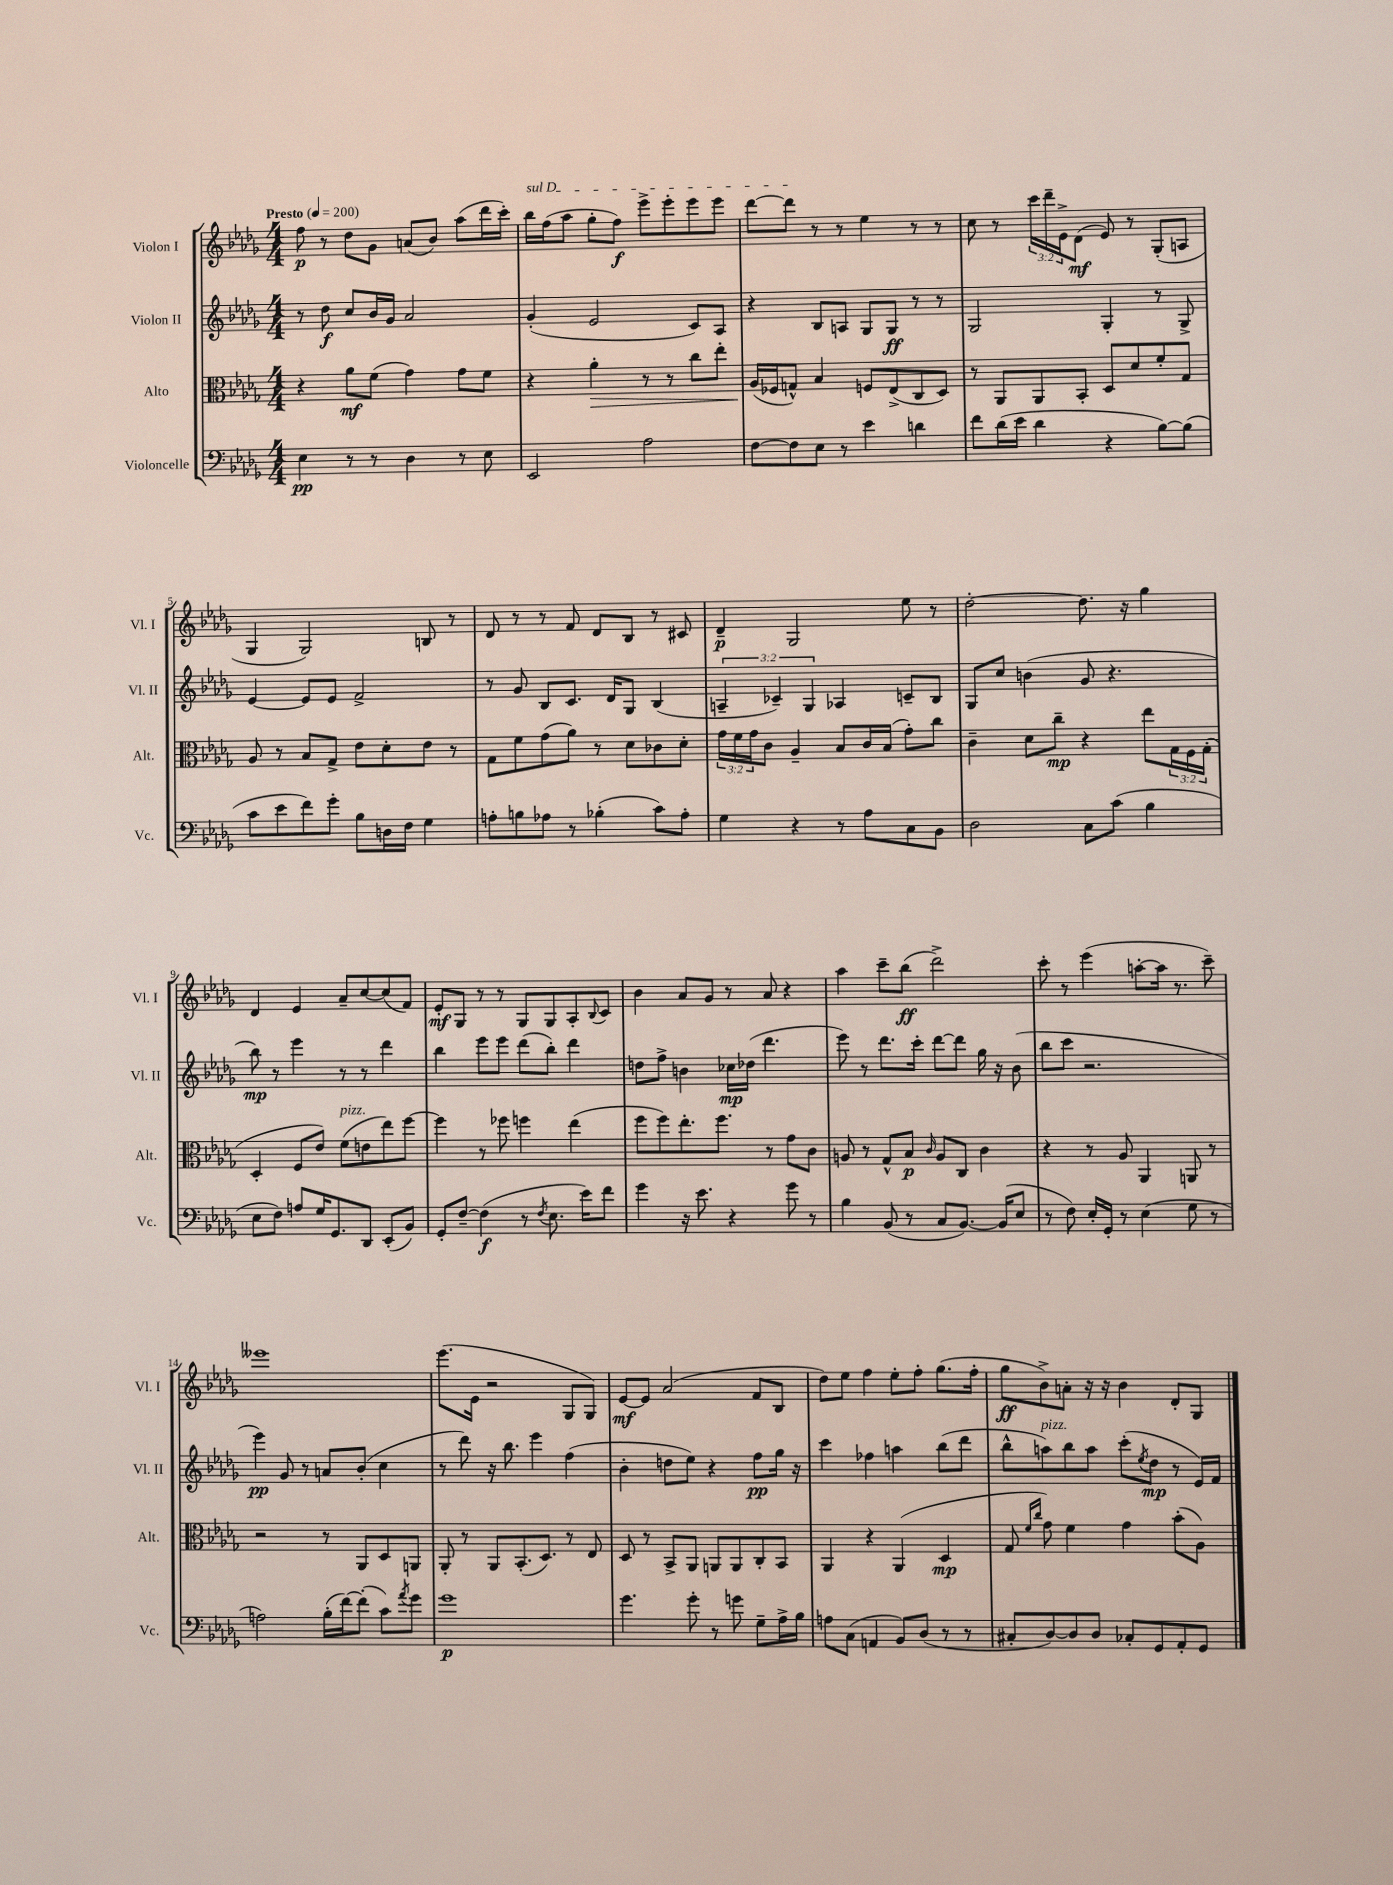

**kern	**dynam	**kern	**dynam	**kern	**dynam	**kern	**dynam
*part4	*part4	*part3	*part3	*part2	*part2	*part1	*part1
*staff4	*staff4	*staff3	*staff3	*staff2	*staff2	*staff1	*staff1
*I"Violoncelle	*	*I"Alto	*	*I"Violon II	*	*I"Violon I	*
*I'Vc.	*	*I'Alt.	*	*I'Vl. II	*	*I'Vl. I	*
*clefF4	*	*clefC3	*	*clefG2	*	*clefG2	*
*k[b-e-a-d-g-]	*	*k[b-e-a-d-g-]	*	*k[b-e-a-d-g-]	*	*k[b-e-a-d-g-]	*
*M4/4	*	*M4/4	*	*M4/4	*	*M4/4	*
*MM200	*	*MM200	*	*MM200	*	*MM200	*
=1	=1	=1	=1	=1	=1	=1	=1
!	!	!	!	!	!	!LO:TX:a:B:t=Presto	!
4E-\	pp	4r	.	8r	.	8ff\	p
.	.	.	.	8dd-\	f	8r	.
8r	.	8a-\L	mf	8cc/L	.	8dd-\L	.
8r	.	(8f\J	.	16b-/L	.	8g-\J	.
.	.	.	.	16g-/JJ	.	.	.
4D-\	.	4g-\)	.	2a-/	.	(8an/L	.
.	.	.	.	.	.	8b-/J)	.
8r	.	8g-\L	.	.	.	(8aa-\L	.
8E-\	.	8f\J	.	.	.	16ddd-\L	.
.	.	.	.	.	.	16ccc'\JJ)	.
=2	=2	=2	=2	=2	=2	=2	=2
!	!	!	!	!	!	!LO:TX:a:i:t=sul D	!
2EE-/	.	4r	.	(4g-'/	.	16bb-\LL	.
.	.	.	.	.	.	(16ff\J	.
.	.	.	.	.	.	8aa-\J	.
!	!	!	!LO:HP:b	!	!	!	!
.	.	4a-'\	>	2e-/	.	8gg-'\L	.
.	.	.	.	.	.	8ff\J)	f
2A-\	.	8r	.	.	.	8eee-^\L	.
.	.	8r	.	.	.	8eee-'\	.
.	.	8cc\L	.	8c/L)	.	8eee-\	.
.	.	8ee-'\J	.	8A-/J	.	8eee-\J	.
=3	=3	=3	=3	=3	=3	=3	=3
[8F\L	.	(16A-/LL	.	4r	.	[8ddd-\L	.
.	.	16F-X/J	]	.	.	.	.
8F\]	.	8Gn^^/J)	.	.	.	8ddd-\J]	.
8E-\J	.	4B-/	.	8B-/L	.	8r	.
8r	.	.	.	8An/J	.	8r	.
4e-\	.	8Fn/L	.	8G-/L	.	4ee-\	.
.	.	(8E-^/	.	8G-/J	ff	.	.
4dn\	.	8C/	.	8r	.	8r	.
.	.	8D-/J)	.	8r	.	8r	.
=4	=4	=4	=4	=4	=4	=4	=4
8f\L	.	8r	.	2G-/	.	8cc\	.
(16d-\L	.	8AA-/L	.	.	.	8r	.
16e-\JJ	.	.	.	.	.	.	.
4d-\	.	8AA-/	.	.	.	24ccc\LL	.
.	.	.	.	.	.	24ddd-~\	.
.	.	.	.	.	.	24e-^\J	.
.	.	8BB-'/J	.	.	.	(8d-\J	mf
4r	.	8D-/L	.	4G-'/	.	8e-/)	.
.	.	8d-/	.	.	.	8r	.
[8B-\L)	.	8f'/	.	8r	.	(8G-'/L	.
(8B-\J]	.	8G-/J	.	8G-^/	.	8An/J	.
!!LO:LB:g=z
=5	=5	=5	=5	=5	=5	=5	=5
8c\L	.	8A-/	.	[4e-/	.	4G-/	.
8e-\	.	8r	.	.	.	.	.
8f\)	.	8B-/L	.	8e-/L]	.	2G-/)	.
8g-'\J	.	8G-^/J	.	8e-/J	.	.	.
8B-\L	.	8e-\L	.	2f^/	.	.	.
16Dn\L	.	8d-'\	.	.	.	.	.
16F\JJ	.	.	.	.	.	.	.
4G-\	.	8e-\J	.	.	.	8Bn/	.
.	.	8r	.	.	.	8r	.
=6	=6	=6	=6	=6	=6	=6	=6
8An'\L	.	8G-\L	.	8r	.	8d-/	.
8Bn\	.	8f\	.	8g-/	.	8r	.
8A-X\J	.	(8g-\	.	8B-/L	.	8r	.
8r	.	8a-\J)	.	8.c/J	.	8f/	.
(4B-X'\	.	8r	.	.	.	8d-/L	.
.	.	.	.	16d-/KL	.	.	.
.	.	8d-\L	.	8G-/J	.	8B-/J	.
8c\L)	.	8c-X\	.	(4B-/	.	8r	.
8A-'\J	.	8d-'\J	.	.	.	8c#X/	.
=7	=7	=7	=7	=7	=7	=7	=7
4G-\	.	24g-\LL	.	6An~/	.	4d-~/	p
.	.	24f\	.	.	.	.	.
.	.	24g-\J	.	.	.	.	.
.	.	8c\J	.	.	.	.	.
.	.	.	.	6c-X~/)	.	.	.
4r	.	4A-~/	.	.	.	2G-/	.
.	.	.	.	6G-/	.	.	.
8r	.	8B-/L	.	4A-X/	.	.	.
8A-\L	.	16c/L	.	.	.	.	.
.	.	(16B-/JJ	.	.	.	.	.
8C\	.	8g-'\L)	.	8cn~/L	.	8ee-\	.
8BB-\J	.	8cc\J	.	8B-/J	.	8r	.
=8	=8	=8	=8	=8	=8	=8	=8
2D-\	.	4c~\	.	8G-/L	.	[2dd-'\	.
.	.	.	.	8cc/J	.	.	.
.	.	8d-\L	.	(4bn\	.	.	.
.	.	8cc~\J	mp	.	.	.	.
8C\L	.	4r	.	8g-/	.	8.dd-\]	.
(8c\J	.	.	.	4.r	.	.	.
.	.	.	.	.	.	16r	.
4B-\	.	8ee-\L	.	.	.	4gg-\	.
.	.	24G-\L	.	.	.	.	.
.	.	24F\	.	.	.	.	.
.	.	(24G-'\JJ	.	.	.	.	.
!!LO:LB:g=z
=9	=9	=9	=9	=9	=9	=9	=9
8E-\L	.	4D-'/	.	8bb-\)	mp	4d-/	.
8F\J)	.	.	.	8r	.	.	.
8An/L	.	8F/L	.	4eee-\	.	4e-/	.
16G-/K	.	8e-/J)	.	.	.	.	.
8.GG-/	.	.	.	.	.	.	.
!	!	!LO:TX:a:i:t=pizz.	!	!	!	!	!
.	.	(8f\L	.	8r	.	8a-~/L	.
8DD-/J	.	8en\	.	8r	.	[8cc/	.
(8EE-'/L	.	8ee-\)	.	4ddd-\	.	(8cc/]	.
8BB-/J)	.	[8ff\J	.	.	.	8f/J)	.
=10	=10	=10	=10	=10	=10	=10	=10
8GG-'/L	.	4ff\]	.	4bb-\	.	8e-'/L	mf
[8F~/J	.	.	.	.	.	8G-/J	.
(4F\]	f	8r	.	8eee-\L	.	8r	.
.	.	8ff-X\	.	8eee-\J	.	8r	.
8r	.	4ffn\	.	(8ddd-\L	.	8G-/L	.
8qF/	.	.	.	.	.	.	.
8.E-\	.	.	.	8bb-'\J)	.	8G-/	.
.	.	(4ee-\	.	4ddd-\	.	8A-'/	.
16e-\KL)	.	.	.	.	.	.	.
.	.	.	.	.	.	8qqB-/	.
8f\J	.	.	.	.	.	8c/J	.
=11	=11	=11	=11	=11	=11	=11	=11
4g-\	.	8ff\L	.	8ddn\L	.	4b-\	.
.	.	8ff\)	.	8ff^\J	.	.	.
16r	.	8.ee-'\	.	4bn\	.	8a-/L	.
8.e-\	.	.	.	.	.	.	.
.	.	.	.	.	.	8g-/J	.
.	.	8.ff\J	.	.	.	.	.
4r	.	.	.	16cc-X\LL	mp	8r	.
.	.	.	.	(16dd-X\JJ	.	.	.
.	.	8r	.	4.ddd-\	.	8a-/	.
8g-\	.	8g-\L	.	.	.	4r	.
8r	.	8c\J	.	.	.	.	.
=12	=12	=12	=12	=12	=12	=12	=12
4B-\	.	8An/	.	8eee-\)	.	4aa-\	.
.	.	8r	.	8r	.	.	.
(8BB-/	.	8G-^^/L	.	8.ddd-\L	.	8ccc~\L	.
8r	.	8B-/J	p	.	.	(8bb-\J	ff
.	.	.	.	16ccc'\Jk	.	.	.
.	.	16qqc/	.	.	.	.	.
8C/L	.	8A/L	.	[8ddd-\L	.	2ddd-^\)	.
[8.BB-/J)	.	8C/J	.	8ddd-\J]	.	.	.
.	.	4c\	.	16gg-\	.	.	.
(16BB-/KL]	.	.	.	16r	.	.	.
8E-/J	.	.	.	(8b-\	.	.	.
=13	=13	=13	=13	=13	=13	=13	=13
8r	.	4r	.	8bb-\L	.	8ccc'\	.
8F\)	.	.	.	8ccc\J	.	8r	.
16E-'/LL	.	8r	.	2.r	.	(4eee-\	.
16GG-'/JJ	.	.	.	.	.	.	.
8r	.	8A-/	.	.	.	.	.
(4E-\	.	4AA-/	.	.	.	[8aan'\L	.
.	.	.	.	.	.	16aa\Jk]	.
.	.	.	.	.	.	8.r	.
8G-\	.	8AAn/	.	.	.	.	.
8r	.	8r	.	.	.	8ccc~\)	.
!!LO:LB:g=z
=14	=14	=14	=14	=14	=14	=14	=14
2An\)	.	2r	.	4eee-\)	pp	1eee--X	.
.	.	.	.	8g-/	.	.	.
.	.	.	.	8r	.	.	.
(16B-'\LL	.	8r	.	8an/L	.	.	.
[16f\J)	.	.	.	.	.	.	.
(8f'\J]	.	8AA-/L	.	(8b-'/J	.	.	.
8c\L)	.	8D-/	.	4cc\	.	.	.
8qa-/	.	.	.	.	.	.	.
8g-\J	.	8AAn/J	.	.	.	.	.
=15	=15	=15	=15	=15	=15	=15	=15
1g-	p	8AA-'/	.	8r	.	(8.eee-\L	.
.	.	8r	.	8ddd-\)	.	.	.
.	.	.	.	.	.	16e-\Jk	.
.	.	8AA-/L	.	16r	.	2r	.
.	.	.	.	8.bb-\	.	.	.
.	.	(8.BB-'/	.	.	.	.	.
.	.	.	.	4eee-\	.	.	.
.	.	8.D-/J)	.	.	.	.	.
.	.	8r	.	(4ff\	.	8G-/L	.
.	.	8E-/	.	.	.	8G-/J)	.
=16	=16	=16	=16	=16	=16	=16	=16
4.g-\	.	8D-/	.	4b-'\	.	[8e-/L	mf
.	.	8r	.	.	.	8e-/J]	.
.	.	8BB-^/L	.	8ddn\L	.	(2a-/	.
8g-'\	.	8AA-/J	.	8ee-\J)	.	.	.
8r	.	8AAn/L	.	4r	.	.	.
8gn\	.	8AA/	.	.	.	.	.
8G-~\L	.	8C'/	.	8ff\L	pp	8f/L	.
16A-^\L	.	8BB-/J	.	16gg-\Jk	.	8B-/J	.
16B-\JJ	.	.	.	16r	.	.	.
=17	=17	=17	=17	=17	=17	=17	=17
8An\L	.	4AA-/	.	4ccc\	.	8dd-\L)	.
(8C\J	.	.	.	.	.	8ee-\J	.
4AAn/	.	4r	.	4ff-X\	.	4ff\	.
8BB-/L)	.	(4AA-/	.	4aan\	.	8ee-'\L	.
(8D-/J	.	.	.	.	.	8ff'\J	.
8r	.	4D-/	mp	(8bb-\L	.	(8.gg-\L	.
8r	.	.	.	8ddd-\J	.	.	.
.	.	.	.	.	.	16ff'\Jk	.
=18	=18	=18	=18	=18	=18	=18	=18
8C#X'/L	.	8G-/	.	8bb-^^\L	.	8gg-\L	ff
.	.	16qqf/LL	.	.	.	.	.
.	.	16qqcc/JJ	.	.	.	.	.
!	!	!	!	!LO:TX:a:i:t=pizz.	!	!	!
[8D-/)	.	8g-\)	.	8aan\)	.	8b-^\)	.
8D-/]	.	4f\	.	8bb-\	.	8an'\J	.
8D-/J	.	.	.	8aa\J	.	16r	.
.	.	.	.	.	.	16r	.
8C-X'/L	.	4g-\	.	(8ccc'\L	.	4b-\	.
.	.	.	.	8qee-/	.	.	.
8GG-/	.	.	.	8dd-\J	mp	.	.
8AA-'/	.	(8b-'\L	.	8r	.	8d-'/L	.
8GG-/J	.	8A-\J)	.	16e-/LL)	.	8G-/J	.
.	.	.	.	16f/JJ	.	.	.
==	==	==	==	==	==	==	==
*-	*-	*-	*-	*-	*-	*-	*-
